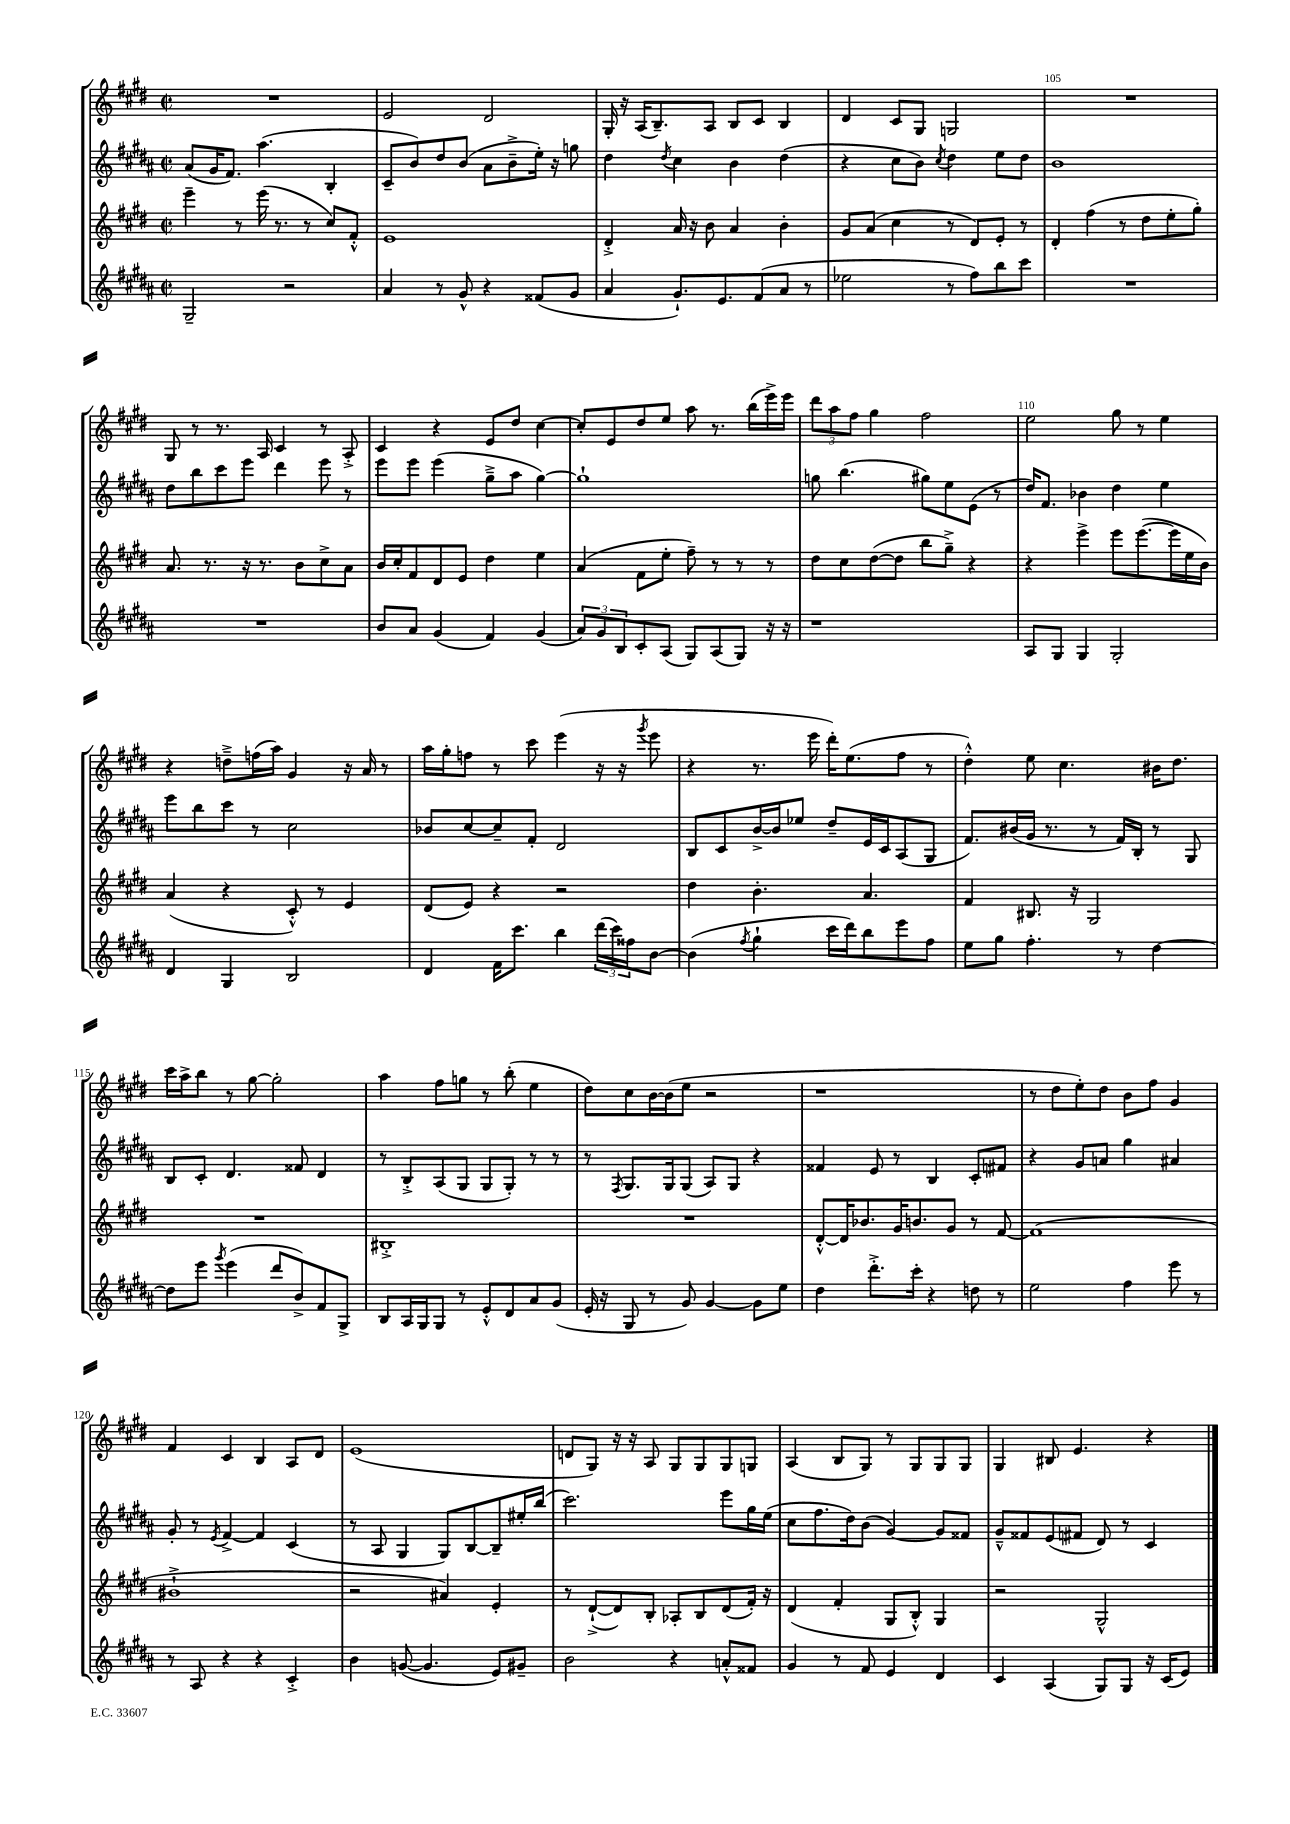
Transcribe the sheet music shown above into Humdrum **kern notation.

**kern	**kern	**kern	**kern
*part4	*part3	*part2	*part1
*staff4	*staff3	*staff2	*staff1
*clefG2	*clefG2	*clefG2	*clefG2
*k[f#c#g#d#a#]	*k[f#c#g#d#]	*k[f#c#g#d#a#]	*k[f#c#g#d#]
*M2/2	*M2/2	*M2/2	*M2/2
*met(c|)	*met(c|)	*met(c|)	*met(c|)
=101	=101	=101	=101
2G#~/	4eee~\	(8a#/L	1r
.	.	16g#/K	.
.	.	8.f#/J)	.
.	8r	.	.
.	(16eee\	(4.aa#\	.
.	8.r	.	.
2r	.	.	.
.	8r	.	.
.	8cc#/L)	4B'/	.
.	8f#'^^/J	.	.
=102	=102	=102	=102
4a#/	1e	8c#~/L	2e/
.	.	8b/)	.
8r	.	8dd#/	.
8g#^^/	.	(8b/J	.
4r	.	8a#\L	2d#/
.	.	8b~^\	.
(8f##X/L	.	16ee'\Jk)	.
.	.	16r	.
8g#/J	.	8ggn\	.
=103	=103	=103	=103
4a#/	4d#'^/	4dd#\	16G#'/
.	.	.	16r
.	.	.	(16A/KL
.	.	.	8.B~/)
.	.	8qdd#/	.
8.g#`/L)	16a/	4cc#\	.
.	16r	.	.
.	8b\	.	8A/J
8.e/	.	.	.
.	4a/	4b\	8B/L
(8f#/	.	.	8c#/J
8a#/J	4b'\	(4dd#\	4B/
8r	.	.	.
=104	=104	=104	=104
2ee-X\	8g#/L	4r	4d#/
.	(8a/J	.	.
.	4cc#\	8cc#\L	8c#/L
.	.	8b\J)	8G#/J
.	.	8qcc#/	.
8r	8r	4dd#\	2Gn/
8ff#\L)	8d#/L)	.	.
8bb\	8e'/J	8ee\L	.
8ccc#\J	8r	8dd#\J	.
=105	=105	=105	=105
1r	4d#'/	1b	1r
.	(4ff#\	.	.
.	8r	.	.
.	8dd#\L	.	.
.	8ee'\	.	.
.	8gg#'\J)	.	.
!!LO:LB:g=z
=106	=106	=106	=106
1r	8.a/	8dd#\L	8G#/
.	.	8bb\	8r
.	8.r	.	.
.	.	8ccc#\	8.r
.	16r	8eee\J	.
.	8.r	.	16A/
.	.	4ddd#\	4c#/
.	8b\L	.	.
.	8cc#^\	8eee\	8r
.	8a\J	8r	8A'^/
=107	=107	=107	=107
8b/L	16b/LL	8eee\L	4c#/
.	16cc#'/J	.	.
8a#/J	8f#/	8eee\J	.
(4g#/	8d#/	(4eee\	4r
.	8e/J	.	.
4f#/)	4dd#\	8gg#~^\L	8e/L
.	.	8aa#\J	8dd#/J
(4g#/	4ee\	[4gg#\)	[4cc#\
=108	=108	=108	=108
12a#/L)	(4a/	1gg#`]	8cc#'/L]
12g#/	.	.	.
.	.	.	8e/
12B/	.	.	.
8c#'/	8f#\L	.	8dd#/
(8A#/J	8ee'\J	.	8ee/J
8G#/L)	8ff#~\)	.	8aa\
(8A#/	8r	.	8.r
8G#/J)	8r	.	.
.	.	.	(16bb\LL
16r	8r	.	16eee^\)
16r	.	.	16eee\JJ
=109	=109	=109	=109
1r	8dd#\L	8ggn\	12ddd#\L
.	.	.	12aa\
.	8cc#\	(4.bb\	.
.	.	.	12ff#\J
.	([8dd#\	.	4gg#\
.	8dd#\J]	.	.
.	8bb\L	8gg#X\L)	2ff#\
.	8gg#~^\J)	8ee\	.
.	4r	(8e\J	.
.	.	8r	.
=110	=110	=110	=110
8A#/L	4r	16dd#/KL)	2ee\
.	.	8.f#/J	.
8G#/J	.	.	.
4G#/	4eee^\	4b-X\	.
2G#'/	8eee\L	4dd#\	8gg#\
.	([8.eee\	.	8r
.	.	4ee\	4ee\
.	16eee\L]	.	.
.	16ee\	.	.
.	16b\JJ)	.	.
!!LO:LB:g=z
=111	=111	=111	=111
4d#/	(4a/	8eee\L	4r
.	.	8bb\	.
4G#/	4r	8ccc#\J	8ddn~^\L
.	.	8r	(16ffn\L
.	.	.	16aa\JJ)
2B/	8c#'^^/)	2cc#\	4g#/
.	8r	.	.
.	4e/	.	16r
.	.	.	16a/
.	.	.	8r
=112	=112	=112	=112
4d#/	(8d#/L	8b-X/L	16aa\LL
.	.	.	16gg#'\J
.	8e/J)	[8cc#/	8ffn\J
16f#\KL	4r	8cc#~/]	8r
8.ccc#\J	.	.	.
.	.	8f#'/J	8ccc#\
4bb\	2r	2d#/	(4eee\
(24ddd#\LL	.	.	16r
24ccc#\)	.	.	.
.	.	.	16r
24ff##X\J	.	.	.
.	.	.	8qggg#/
[8b\J	.	.	8eee\
=113	=113	=113	=113
(4b\]	4dd#\	8B/L	4r
.	.	8c#/	.
8qff#/	.	.	.
4gg#`\	4.b'\	[16b^/L	8.r
.	.	16b/J]	.
.	.	8ee-X/J	.
.	.	.	16eee\
16ccc#\LL	.	8dd#~/L	16ddd#'\KL)
16ddd#\J)	.	.	(8.ee\
8bb\	4.a/	16e/L	.
.	.	16c#/J	.
8eee\	.	(8A#/	8ff#\J
8ff#\J	.	8G#/J	8r
=114	=114	=114	=114
8ee\L	4f#/	8.f#/L)	4dd#'^^\)
8gg#\J	.	.	.
.	.	(16b#X/L	.
4.ff#'\	8.B#X/	16g#/JJ	8ee\
.	.	8.r	.
.	.	.	4.cc#\
.	16r	.	.
.	2G#/	8r	.
8r	.	16f#/LL)	.
.	.	16B'/JJ	.
[4dd#\	.	8r	16b#X\KL
.	.	.	8.dd#\J
.	.	8G#/	.
!!LO:LB:g=z
=115	=115	=115	=115
8dd#\L]	1r	8B/L	16ccc#\LL
.	.	.	16aa^\J
8eee\J	.	8c#'/J	8bb\J
8qggg#/	.	.	.
(4eee\	.	4.d#/	8r
.	.	.	[8gg#\
8ddd#/L	.	.	2gg#'\]
8b^/)	.	8f##X/	.
8f#/	.	4d#/	.
8G#^/J	.	.	.
=116	=116	=116	=116
8B/L	1B#X'^	8r	4aa\
16A#/L	.	8B'^/L	.
16G#/J	.	.	.
8G#/J	.	(8A#/	8ff#\L
8r	.	8G#/J	8ggn\J
8e'^^/L	.	8G#/L	8r
8d#/	.	8G#'/J)	(8bb'\
8a#/	.	8r	4ee\
(8g#/J	.	8r	.
=117	=117	=117	=117
16e'/	1r	8r	8dd#\L)
16r	.	.	.
.	.	8qF#/	.
8G#/	.	8.G#/L	8cc#\
8r	.	.	[16b\L
.	.	16G#/k	(16b\J]
8g#/)	.	(8G#/J	8ee\J
[4g#/	.	8A#/L)	2r
.	.	8G#/J	.
8g#\L]	.	4r	.
8ee\J	.	.	.
=118	=118	=118	=118
4dd#\	[8d#'^^/L	4f##X/	1r
.	16d#/K]	.	.
.	8.b-X/	.	.
8.ddd#'^\L	.	8e/	.
.	16g#/K	8r	.
16ccc#'\Jk	8.bn/	.	.
4r	.	4B/	.
.	8g#/J	.	.
8ddn\	8r	8c#'/L	.
8r	[8f#/	8f#X/J	.
=119	=119	=119	=119
2ee\	(1f#]	4r	8r
.	.	.	8dd#\L
.	.	8g#/L	8ee'\)
.	.	8an/J	8dd#\J
4ff#\	.	4gg#\	8b\L
.	.	.	8ff#\J
8eee\	.	4a#X/	4g#/
8r	.	.	.
!!LO:LB:g=z
=120	=120	=120	=120
8r	1b#X`^	8g#'/	4f#/
8A#/	.	8r	.
.	.	8qe/	.
4r	.	[4f#^/	4c#/
4r	.	4f#/]	4B/
4c#'^/	.	(4c#/	8A/L
.	.	.	8d#/J
=121	=121	=121	=121
4b\	2r	8r	(1e
.	.	8A#/	.
([8gn/	.	4G#/	.
4.g/]	.	.	.
.	4a#X/)	8G#/L)	.
.	.	[8B/	.
8e/L)	4e'/	8B~/]	.
8g#X~/J	.	16ee#X'/L	.
.	.	(16bb/JJ	.
=122	=122	=122	=122
2b\	8r	2.ccc#\)	8dn/L
.	([8d#`^/L	.	8G#/J)
.	8d#/])	.	16r
.	.	.	16r
.	8B'/J	.	8A/
4r	8A-X'/L	.	8G#/L
.	8B/	.	8G#/
8an'^^/L	(8d#/	8eee\L	8G#/
8f##X/J	16f#'/Jk)	16gg#\L	8Gn/J
.	16r	(16ee\JJ	.
=123	=123	=123	=123
4g#/	(4d#/	8cc#\L	(4A/
.	.	8.ff#\	.
8r	4f#'/	.	8B/L
.	.	16dd#\k)	.
8f#/	.	(8b\J	8G#/J)
4e/	8G#/L	[4g#/)	8r
.	8B'^^/J)	.	8G#/L
4d#/	4G#/	8g#/L]	8G#/
.	.	8f##X/J	8G#/J
=124	=124	=124	=124
4c#/	2r	8g#~^^/L	4G#/
.	.	8f##X/	.
(4A#/	.	(8e/	8B#X/
.	.	8f#X/J	4.e/
8G#/L)	2G#^^/	8d#/)	.
8G#/J	.	8r	.
16r	.	4c#/	4r
(16c#/KL	.	.	.
8e/J)	.	.	.
==	==	==	==
*-	*-	*-	*-
